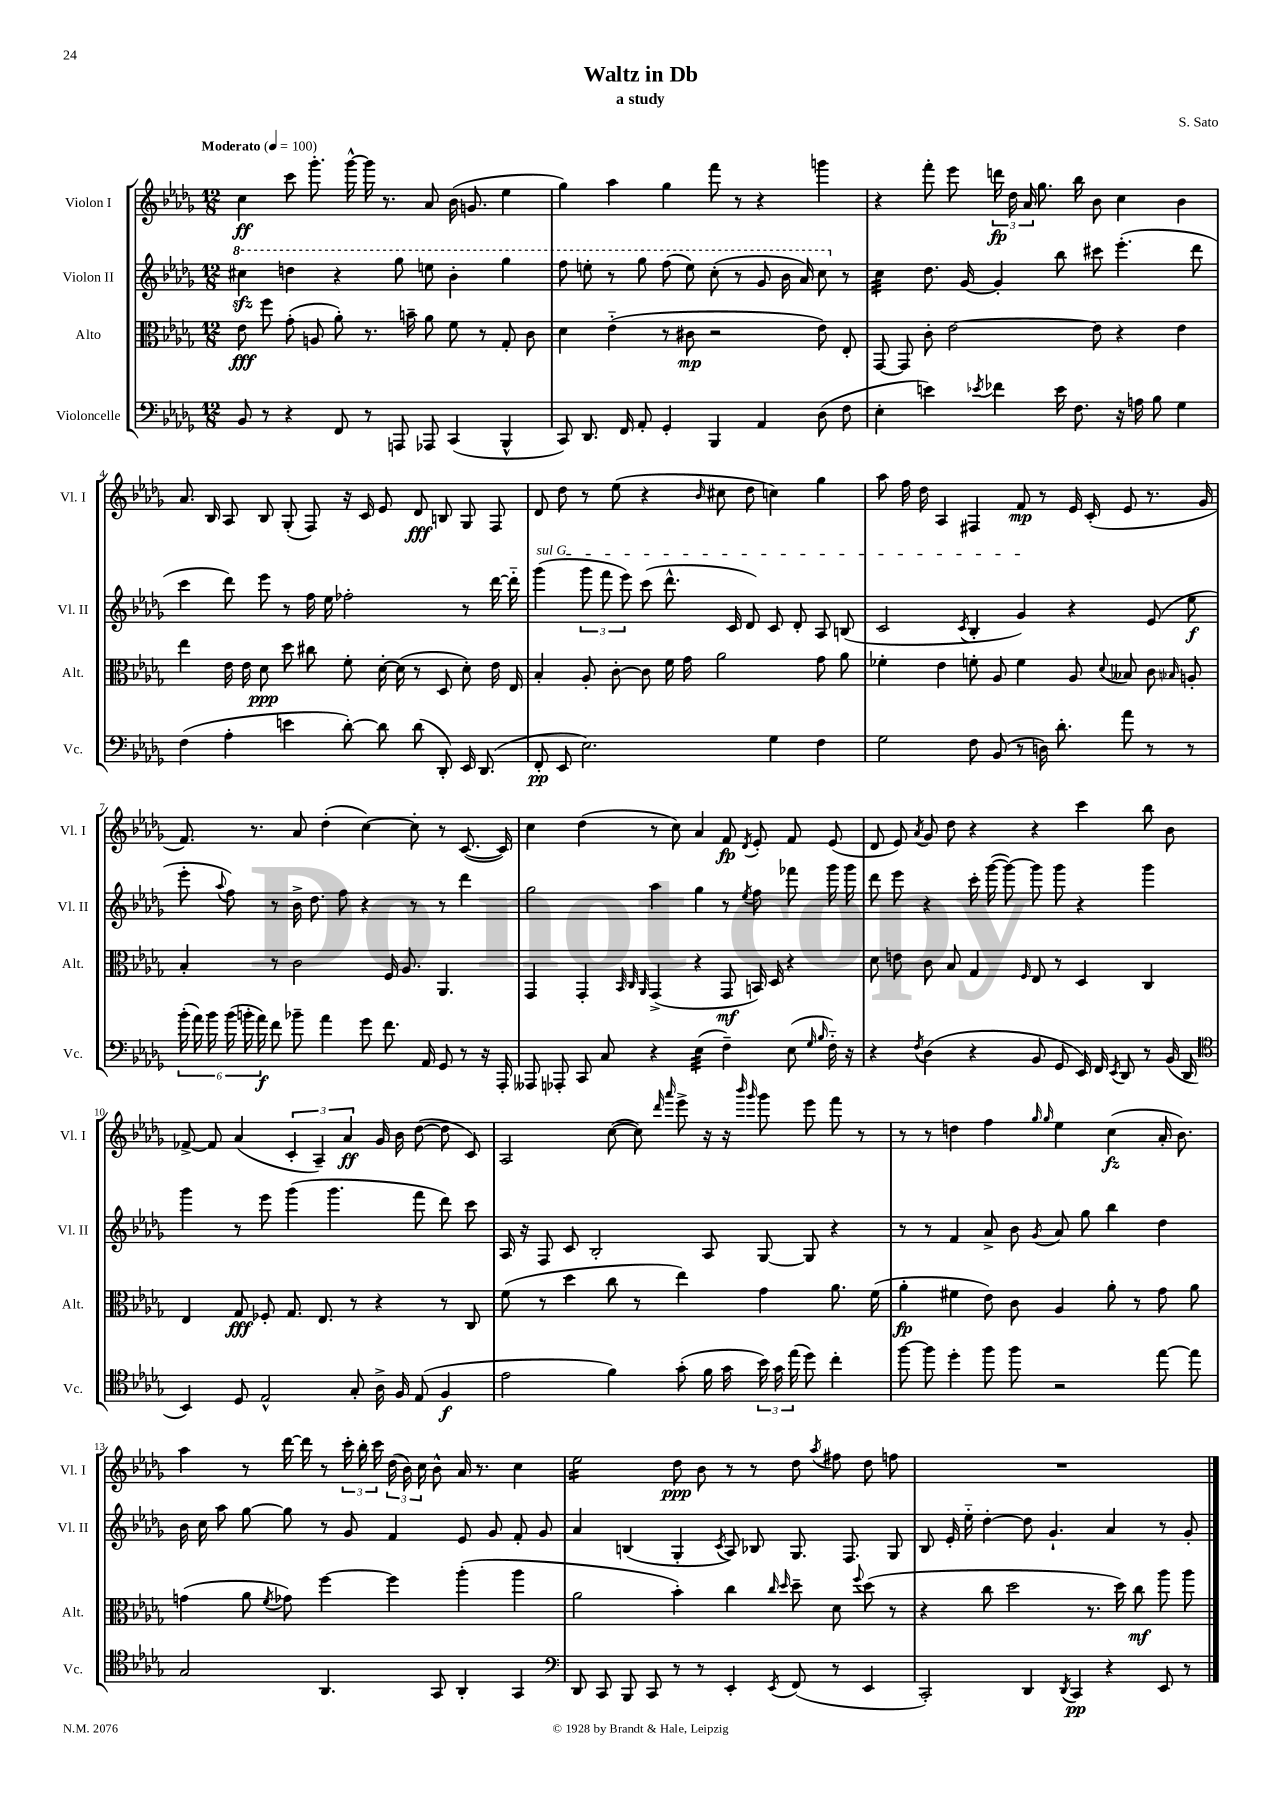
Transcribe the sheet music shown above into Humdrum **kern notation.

**kern	**kern	**kern	**kern
*staff4	*staff3	*staff2	*staff1
*clefF4	*clefC3	*clefG2	*clefG2
*k[b-e-a-d-g-]	*k[b-e-a-d-g-]	*k[b-e-a-d-g-]	*k[b-e-a-d-g-]
*M12/8	*M12/8	*M12/8	*M12/8
*MM100	*MM100	*MM100	*MM100
8BB-	8e-	4ccc#	4cc
8r	8ff	.	.
4r	(8g-'	4ddd	8ccc
.	8A	.	8.ggg-'
8FF	8a-')	4r	.
.	.	.	[16ggg-^^
8r	8.r	.	16ggg-]
.	.	.	8.r
8AAA	.	8ggg-	.
.	16b~	.	.
8AAA-	8a-	8eee	8a-
(4CC	8f	4bb-'	(16b-
.	.	.	8.g
.	8r	.	.
4BBB-^^	8G-'	4ggg-	4ee-
.	8c	.	.
=	=	=	=
8CC)	4d-	8fff	4gg-)
8.DD-	.	8eee'	.
.	(4e-'~	8r	4aa-
16FF	.	.	.
8AA-'	.	8ggg-	.
4GG-'	8r	(8fff	4gg-
.	8c#	8eee)	.
4BBB-	2r	(8ccc'	8fff
.	.	8r	8r
4AA-	.	8gg-	4r
.	.	16bb-	.
.	.	16aa-)	.
(8D-	8e-)	8ccc	4ggg
8F	8E-'	8r	.
=	=	=	=
4E-'	[8GG-	4cc	4r
.	8GG-]	.	.
4e)	8c'	8.dd-	8fff'
.	[2e-	.	8eee-
.	.	[16g-	.
8qe-	.	.	.
4f-	.	4g-']	24ddd
.	.	.	24dd-
.	.	.	24a-
.	.	.	8.gg-
16e-	.	8bb-	.
8.F	.	.	16bb-
.	8e-]	8ccc#	8b-
16r	4r	(4.eee-'	4cc
16A	.	.	.
8B-	.	.	.
4G-	4e-	.	4b-
.	.	8ddd-	.
=	=	=	=
(4F	4ee-	4ccc	8.a-
.	.	.	16B-
4A-'	16e-	8ddd-)	8A-
.	16e-	.	.
.	8d-	8eee-	8B-
4e	8dd-	8r	(8G-'
.	8cc#	16ff	8F)
.	.	16ee-	.
[8d-')	8f'	2ff-'	16r
.	.	.	16c
8d-]	[16d-'	.	8e-
.	(16d-]	.	.
(8d-	8r	.	8d-
8DD-')	8D-	.	8B
16EE-	8d-')	8r	8G-
(8.DD-	.	.	.
.	16e-	[16ddd-	8F
.	16E-	16ddd-'~]	.
=	=	=	=
8FF'	4B-'	(4ggg-	8d-
8EE-	.	.	8dd-
2.E-)	8A-'	12ggg-	8r
.	.	12fff	.
.	[8c'	.	(8ee-
.	.	12eee-)	.
.	8c]	(8ccc	4r
.	16f	8.ddd-^^	.
.	16g-	.	.
.	.	.	16qqb-
.	2a-	.	8cc#
.	.	16c	.
.	.	8d-)	8dd-
4G-	.	8c	4cc)
.	.	8d-'	.
4F	8g-	8A-	4gg-
.	8a-	(8B	.
=	=	=	=
2G-	4f-'	2c	8aa-
.	.	.	16ff
.	.	.	16dd-
.	4e-	.	4A-
.	.	8qc	.
8F	8f'	4B-'	4F#
(8BB-	8A-	.	.
8r	4f	4g-)	8f
16D)	.	.	8r
8.d-'	.	.	.
.	8A-	4r	16e-
.	.	.	(16c'
.	8qqd-	.	.
8a-	8B--	.	8e-
8r	8c	(8e-	8.r
.	16qqB-	.	.
8r	8A'	8ee-	.
.	.	.	16g-
=	=	=	=
(24b-'	4B-'	8eee-'	8.f)
24a-)	.	.	.
24b-	.	.	.
.	.	8qqaa-	.
(24b-	.	8ff)	.
24b'	.	.	.
.	.	.	8.r
24a-)	.	.	.
8f	8r	8r	.
8b-~	2c	16b-^	8a-
.	.	8.dd-	.
4a-	.	.	(4dd-'
.	.	8ff	.
8g-	.	4r	[4cc)
8.f	16F	.	.
.	8.A-	.	.
.	.	8r	8cc']
16AA-	.	.	.
8GG-	4.AA-	8r	8r
8r	.	4ddd-	([8.c
16r	.	.	.
16AAA-'	.	.	16c])
=	=	=	=
8AAA--	4GG-	2gg-	4cc
8AAA-'	.	.	.
8CC	4GG-'	.	(4dd-
8C	.	.	.
.	32qqBB-	.	.
.	32qqC	.	.
.	32qqAA-	.	.
4r	(4GG-^	4aa-	8r
.	.	.	8cc)
(4E-	4r	4gg-	4a-
4F~)	8GG-	8r	8f
.	.	8qee-	8qd-
.	16BB)	8ff	8e-'
.	16D-	.	.
(8E-	4r	8fff-	8f
16qqG-	.	.	.
16qqB-	.	.	.
16F'~)	.	16ggg-	(8e-
16r	.	16ggg-	.
=	=	=	=
4r	8d-	8ddd-	8d-
.	8e	8eee-	8e-)
8qF	.	.	8qa-
(4D-	8c	4r	8g-
.	8B-	.	8dd-
4r	4G-	16ccc'	4r
.	.	([16ggg-	.
.	.	8ggg-_)	.
.	16qqF	.	.
8BB-	8E-	8ggg-]	4r
8GG-	8r	8ggg-	.
16EE-)	4D-	4r	4ccc
16FF	.	.	.
8qEE-	.	.	.
8DD-	.	.	.
8r	4C	4ggg-	8bb-
(16BB-	.	.	8b-
16DD-	.	.	.
=	=	=	=
*clefC4	*	*	*
4BB-)	4E-	4ggg-	[8f-^
.	.	.	8f-]
8D-	8G-	8r	(4a-
2E-^^	8F-'	8eee-	.
.	8.G-	(4ggg-	6c'
.	.	.	6A-~)
.	8.E-	.	.
.	.	4.ggg-	.
.	.	.	6a-
8G-'	8r	.	.
16A-^	4r	.	16g-
16F	.	.	16b-
(8E-	.	8fff	([8dd-
4F	8r	8ddd-)	8dd-]
.	8C	8ccc	8c)
=	=	=	=
2e-	(8f	16A-	2A-
.	.	16r	.
.	8r	8F	.
.	4dd-	8c	.
.	.	2B-'	.
4f)	8cc	.	([8cc
.	8r	.	8cc])
.	.	.	16qqddd-
.	.	.	16qqaaa-
(8g-'	4ee-)	.	8eee-^
16f	.	8A-	16r
16g-	.	.	16r
.	.	.	16qqbbb-
.	.	.	16qqggg-
24b-)	4g-	[8G-	8ggg-
24g-	.	.	.
(24ee-	.	.	.
8dd-)	.	8G-]	8eee-
4cc'	8.a-	4r	8fff
.	.	.	8r
.	(16f	.	.
=	=	=	=
[8ff	4a-'	8r	8r
8ff]	.	8r	8r
4dd-'	4f#	4f	4dd
8ff	8e-)	8a-^	4ff
8ff	8c	8b-	.
.	.	.	16qqgg-
.	.	8qg-	16qqgg-
2r	4A-	8a-	4ee-
.	.	8gg-	.
.	8a-'	4bb-	(4cc
.	8r	.	.
[8ee-	8g-	4dd-	16a-'
.	.	.	8.b-)
8ee-]	8a-	.	.
=	=	=	=
2G-	(4g	16b-	4aa-
.	.	16cc	.
.	.	8aa-	.
.	8a-	[8gg-	8r
.	8qf	.	.
.	8g-)	8gg-]	[16ddd-
.	.	.	16ddd-]
4.AA-	[4ff	8r	8r
.	.	8g-	24ccc'
.	.	.	24bb-'
.	.	.	24ccc
.	4ff]	4f	(24dd-
.	.	.	24b-)
.	.	.	24cc
8GG-	.	.	8b-^^
4AA-'	(4aa-'	8e-	16a-
.	.	.	8.r
.	.	8g-	.
4GG-	4aa-	8f'	4cc
.	.	8g-	.
=	=	=	=
*clefF4	*	*	*
8DD-	2a-	4a-	2ee-
8CC	.	.	.
8BBB-	.	(4B	.
8CC	.	.	.
8r	4b-')	4G-'	8dd-
8r	.	.	8b-
.	.	8qc	.
4EE-'	4cc	8A-)	8r
.	.	8B-	8r
.	16qqcc	.	.
8qEE-	16qqdd-	.	.
(8FF	8dd-~	8.G-	8dd-
.	.	.	8qaa-
8r	8d-	.	8ff#
.	.	8.F	.
.	8qqff	.	.
4EE-	(8dd-	.	8dd-
.	8r	8G-	8ff
=	=	=	=
2CC')	4r	8B-	1.r
.	.	16e-'	.
.	.	16ee-'~	.
.	8cc	[4dd-'	.
.	2dd-	.	.
4DD-	.	8dd-]	.
.	.	4.g-`	.
8qDD-	.	.	.
4CC	.	.	.
.	8.r	.	.
4r	.	4a-	.
.	16dd-)	.	.
.	8cc	.	.
8EE-	8aa-	8r	.
8r	8aa-	8g-'	.
==	==	==	==
*-	*-	*-	*-
